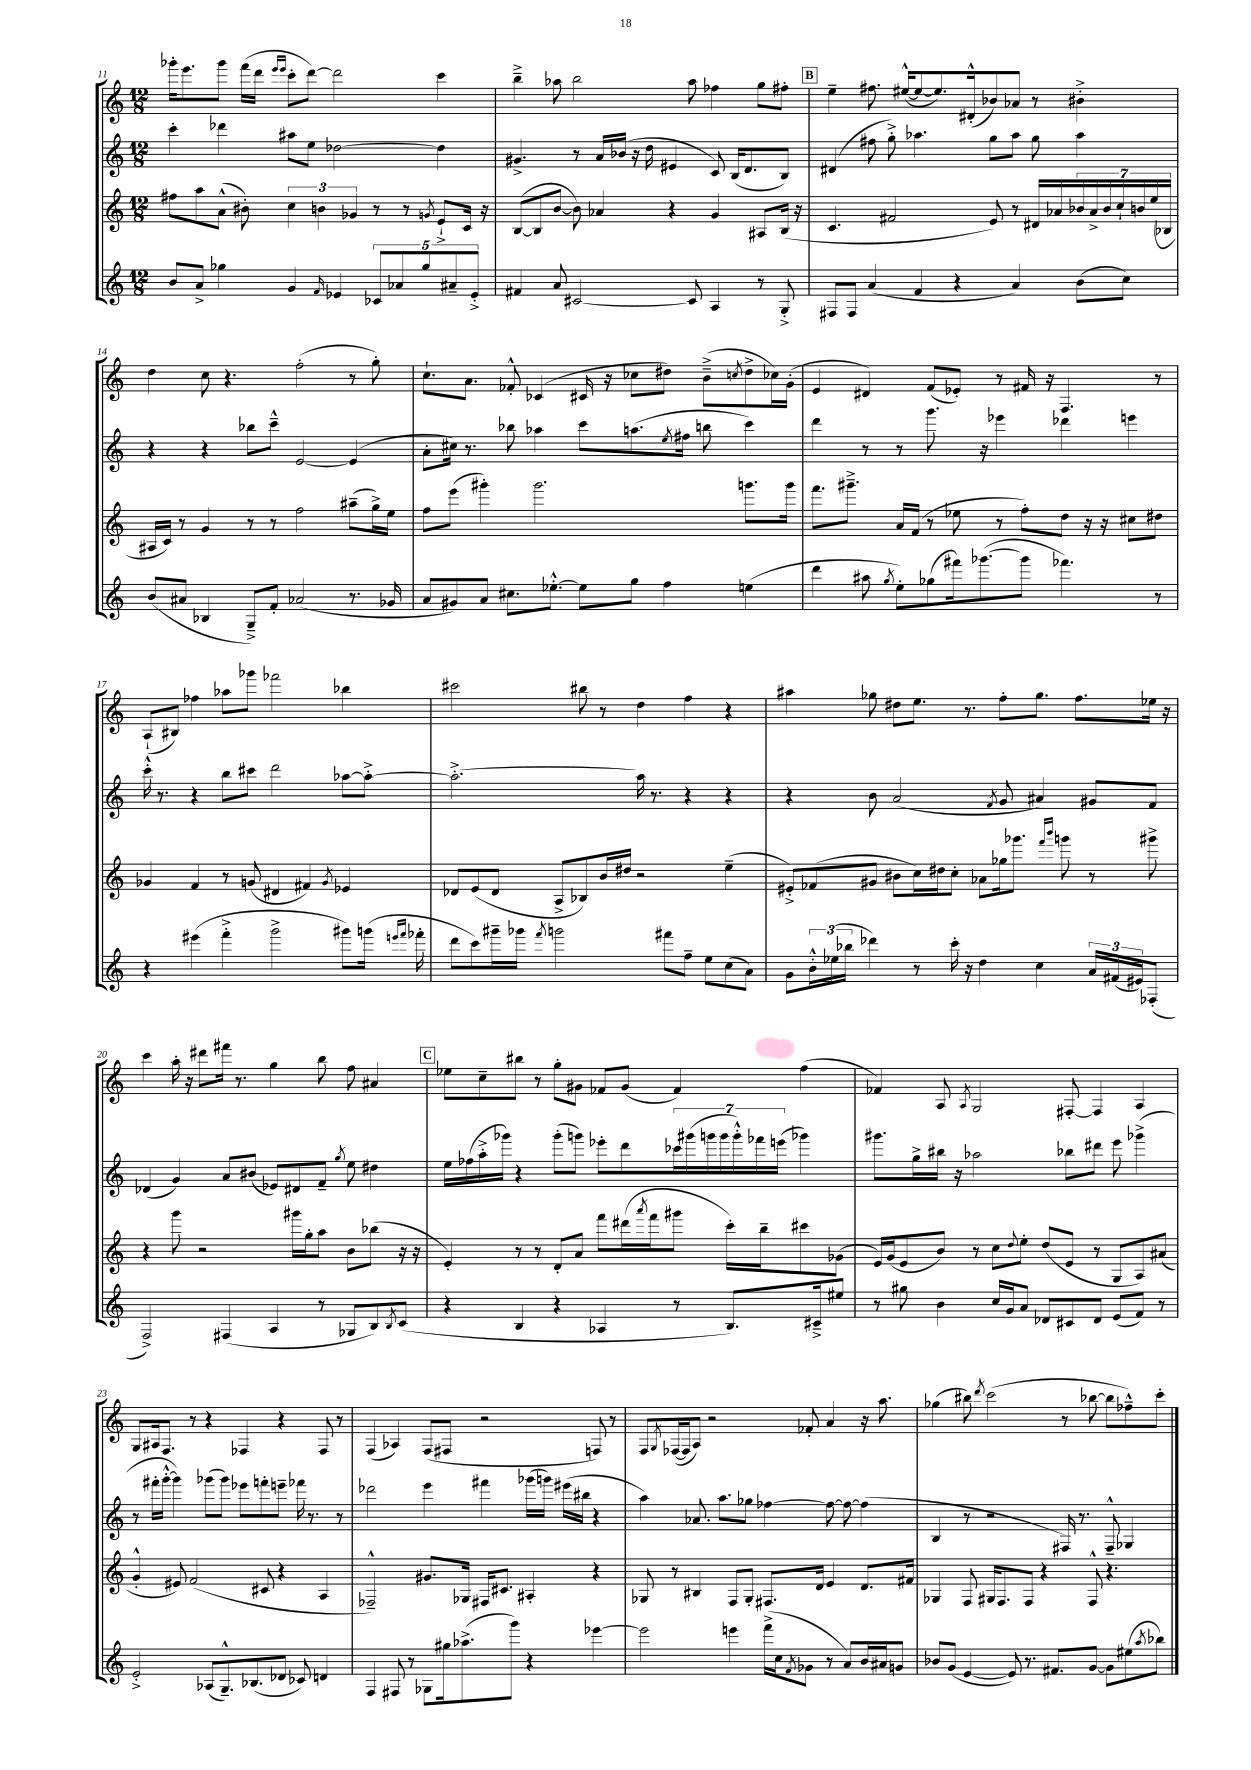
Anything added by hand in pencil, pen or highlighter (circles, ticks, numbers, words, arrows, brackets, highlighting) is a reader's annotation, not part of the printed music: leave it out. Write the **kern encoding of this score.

**kern	**kern	**kern	**kern
*staff4	*staff3	*staff2	*staff1
*clefG2	*clefG2	*clefG2	*clefG2
*k[]	*k[]	*k[]	*k[]
*M12/8	*M12/8	*M12/8	*M12/8
8b	8ff#	4ccc'	16ggg-'
.	.	.	8.eee
8a^	8aa	.	.
4gg-	(8a^^	4ddd-	8ggg-
.	8b#')	.	(16fff
.	.	.	16ddd
.	.	.	16qqeee
.	.	.	16qqeee
4g	6cc	8aa#	8ccc'
.	.	8ee	[8ddd)
.	6b	.	.
16qqf	.	.	.
4e-	.	[2dd-	2ddd]
.	6g-	.	.
10c-	8r	.	.
10a-	.	.	.
.	8r	.	.
10gg-	.	.	.
.	8qg	.	.
.	8e`^	4dd-]	4ccc
10a#~	.	.	.
.	16c	.	.
10e-'^	.	.	.
.	16r	.	.
=	=	=	=
4f#	([8B	4.g#^	4bb~^
.	8B]	.	.
8a	[8b	.	8aa-
[2c#	8b])	8r	2bb
.	4a-	16a	.
.	.	(16b-	.
.	.	16r	.
.	.	16dd	.
.	4r	4e#	.
8c#]	.	.	8aa-
4A	4g	8c)	4ff-
.	.	(16B	.
.	.	8.d	.
8r	8A#	.	8gg
8G'^	(16B	8B)	8ff#'
.	16r	.	.
=	=	=	=
8F#	4.c	(4d#	4ee~
8F#	.	.	.
(4a	.	8ff#	8.ff#
.	2f#	8gg'^)	.
.	.	.	([16ee#^^
4f	.	4.aa-	8ee#_
.	.	.	8.ee#])
4r	.	.	.
.	.	.	(16d#'^^
.	8e)	8gg	8b-)
4a)	8r	8aa-	8a-
.	16d#	8gg	8r
.	16a-	.	.
(8b	28b-	4aa-	4b#'^
.	28a-^	.	.
.	28b-	.	.
.	28cc`	.	.
8cc)	.	.	.
.	28b	.	.
.	(28ee	.	.
.	28B-	.	.
=	=	=	=
(8b	16A#	4r	4dd
.	16c)	.	.
8a#	8r	.	.
4B-	4g	4r	8cc
.	.	.	4.r
8G~^)	8r	8bb-	.
8f'	8r	8ccc~^^	.
(2a-	2ff	[2e	(2ff'
8.r	(8aa#~	(4e]	8r
.	16gg^)	.	8gg')
16g-	16ee	.	.
=	=	=	=
8a	8ff	8a'	8.cc`
8g#)	(8eee	16cc#)	.
.	.	8.r	8.a
8a	4ggg#')	.	.
8.cc#	.	8bb-	8f-'^^
.	2.ggg#	4aa-	(4c-
[8.ee-'^^	.	.	.
8ee-]	.	8ccc	16c#
.	.	.	16r
8gg	.	(8.aa	8cc-
4ff	.	.	8dd#)
.	.	8qee	.
.	.	16ff#	.
.	.	8bb	(8b~^
.	.	.	8qcc
(4ee	8.ggg	4ccc)	8dd#^
.	.	.	16cc-)
.	16ggg	.	(16g'
=	=	=	=
4ddd	8.fff	4ddd	4e
.	8.ggg#~^	.	.
8aa#	.	8r	4d#)
8qgg	.	.	.
8ee')	16a	8r	.
.	(16f	.	.
(8gg-	8r	8.ggg	(8f
16fff#)	8ee-	.	8e-')
([8.ggg-	.	16r	.
.	8r	4eee-	8r
8ggg-]	8ff')	.	16f#
.	.	.	16r
4.fff-)	8dd	4ddd-	4.F
.	16r	.	.
.	16r	.	.
.	8cc#	4eee	.
8r	8dd#	.	8r
=	=	=	=
4r	4g-	16ccc'^^	(8A`
.	.	8.r	.
.	.	.	8B#)
(4eee#	4f	4r	4ff-
4fff'^	8r	8bb	8aa-
.	(8g	8ccc#	8ggg-
2ggg^	4d#	2ddd	2fff-
.	4f#)	.	.
.	8qg	.	.
8ggg#)	4e-	[8aa-	4bb-
(16ggg	.	8aa-'^_	.
16qqeee	.	.	.
16qqfff	.	.	.
16fff-'	.	.	.
=	=	=	=
8ddd	8d-	2.aa-'^_	2ccc#
8ccc)	(8e	.	.
16ggg#~	8d-	.	.
16ggg-	.	.	.
8qfff	.	.	.
2ggg	8A^	.	.
.	8B-)	.	8bb#
.	16b	.	8r
.	16dd#	.	.
.	2r	16aa-]	4dd
.	.	8.r	.
8fff#	.	.	.
8ff~	.	4r	4ff
8ee	.	.	.
(8cc	(4ee~	4r	4r
8a)	.	.	.
=	=	=	=
8g	8e#'^)	4r	4aa#
24b'^^	(8f-	.	.
(24ee-	.	.	.
24bb-	.	.	.
4ddd-)	8g#	8b	8gg-
.	8b#	(2a	8dd#
8r	16cc)	.	8.ee
.	16dd#	.	.
16ccc'	8cc'	.	.
16r	.	.	8.r
4dd	8a-	.	.
.	.	8qf	.
.	16gg-	8g	8ff'
.	8.ggg-	.	.
4cc	.	4a#)	8.gg-
.	16qqfff	.	.
.	16qqbbb	.	.
.	8ggg	.	.
.	.	.	8.ff
24a	8r	8g#	.
(24f#	.	.	.
24e#)	.	.	.
(8F-'	8ggg#^	8f	16ee-
.	.	.	16r
=	=	=	=
2F^)	4r	(4d-	4ccc
.	8ggg	4g)	16aa'
.	.	.	16r
.	2r	.	8ddd#
(4F#	.	8a	16fff#
.	.	.	8.r
.	.	(8b#	.
4A	.	8e-)	4gg
.	16ggg#	8d#	.
.	16gg'	.	.
8r	8aa	8f~	8bb
.	.	8qgg	.
8G-	8b	8ee	8ff
8B)	(8bb-	4dd#	4a#
8qB	.	.	.
(8c	16r	.	.
.	16r	.	.
=	=	=	=
4r	4e')	16ee	8ee-
.	.	(16ff-	.
.	.	16aa'^	8cc~
.	.	16ggg-)	.
4B	8r	4r	8bb#
.	8r	.	8r
4r	8d'	(8ggg-'	8gg'
.	8a	8ggg)	8g#
4A-	8fff	8eee-'	8f-
.	(16ddd#	8ddd	(8g#
.	8qaaa	.	.
.	16fff	.	.
8r	8ggg#	28ccc-	4f-)
.	.	(28ggg#	.
.	.	28ggg	.
.	.	28ggg	.
8.B)	16ccc')	.	.
.	.	28ggg'^^)	.
.	.	28fff-	.
.	16bb~	.	.
.	.	(28eee	.
.	8ccc#	4ggg-)	(4ff
16c#~^	.	.	.
8ee#	(8g-	.	.
=	=	=	=
8r	16e)	8.ggg#	4f-)
.	(16g	.	.
8gg#	8e	.	.
.	.	16gg^	.
4b	8b)	16bb#	8A
.	.	16r	.
.	.	.	8qA
.	8r	2aa-	2G
16cc	8cc	.	.
16g	.	.	.
.	8qqdd	.	.
8a	8ee'	.	.
8d-	(8dd	.	.
8c#	8e	8bb-	[8F#'
8d-	8r	8ddd#	4F#]
(8e	8G	8eee	.
8f)	8A)	(4ggg-^	4A
8r	(8a#	.	.
=	=	=	=
2e'^	4g'^^	8r	8G
.	.	16fff#'	16A#
.	.	[16ggg'^^	8.F
.	8e#)	4ggg])	.
.	(2f	.	8r
(8A-	.	(8ggg-	4r
8.G~^^)	.	8ggg-)	.
.	.	8eee-	4F-
(8.B-	.	.	.
.	8c#	8fff'	.
8d-	4r	8eee~	4r
8c-)	.	16fff-	.
.	.	8.r	.
4d	4A	.	8F-
.	.	8r	8r
=	=	=	=
4F	2F-~^^)	2ddd-	(4F
8F#	.	.	4A-)
8r	.	.	.
8G-	8.g#	4eee	(8F
16gg#	.	.	8F#
(8.aa-^	16G-	.	.
.	16F#	4fff#	2r
.	8.c#	.	.
8ggg)	.	.	.
4r	4A#'	(16ggg-	.
.	.	16ggg)	.
.	.	(16eee#	.
.	.	16bb#	.
[4eee-	4r	4r	8F)
.	.	.	8r
=	=	=	=
2eee-]	8G-	4aa)	8F
.	.	.	8qG
.	8r	.	([16F-
.	.	.	16F-]
.	4B#	8.a-	8A)
.	.	.	2r
.	.	8.aa	.
4eee	8F	.	.
.	8G-'	8gg-	.
(16fff^	8.F#	[4ff-	.
16cc	.	.	.
8qf	.	.	.
8g-	.	.	8f-'
.	16d	.	.
8r	4e	8ff-_	4a
8a)	.	8ff-_	.
16b	8.d	(4ff-]	16r
16a#	.	.	8.aa
8g	.	.	.
.	16f#	.	.
=	=	=	=
8b-	4G-	4B	(4gg-
(8g	.	.	.
[4e	8F	8r	8bb#)
.	.	.	8qddd
.	16G#	2r	(2ccc
.	8.F	.	.
8e])	.	.	.
8.r	8F	.	.
.	4r	.	.
8.f#	.	.	.
.	.	16F#)	8r
.	.	8.r	.
[8g	8F^^	.	[8bb-
8g]	4.r	8F#~^^	8bb-]
(8ee#	.	4G-	8ff-~^^)
8qaa	.	.	.
8bb-)	.	.	8ccc'
==	==	==	==
*-	*-	*-	*-
